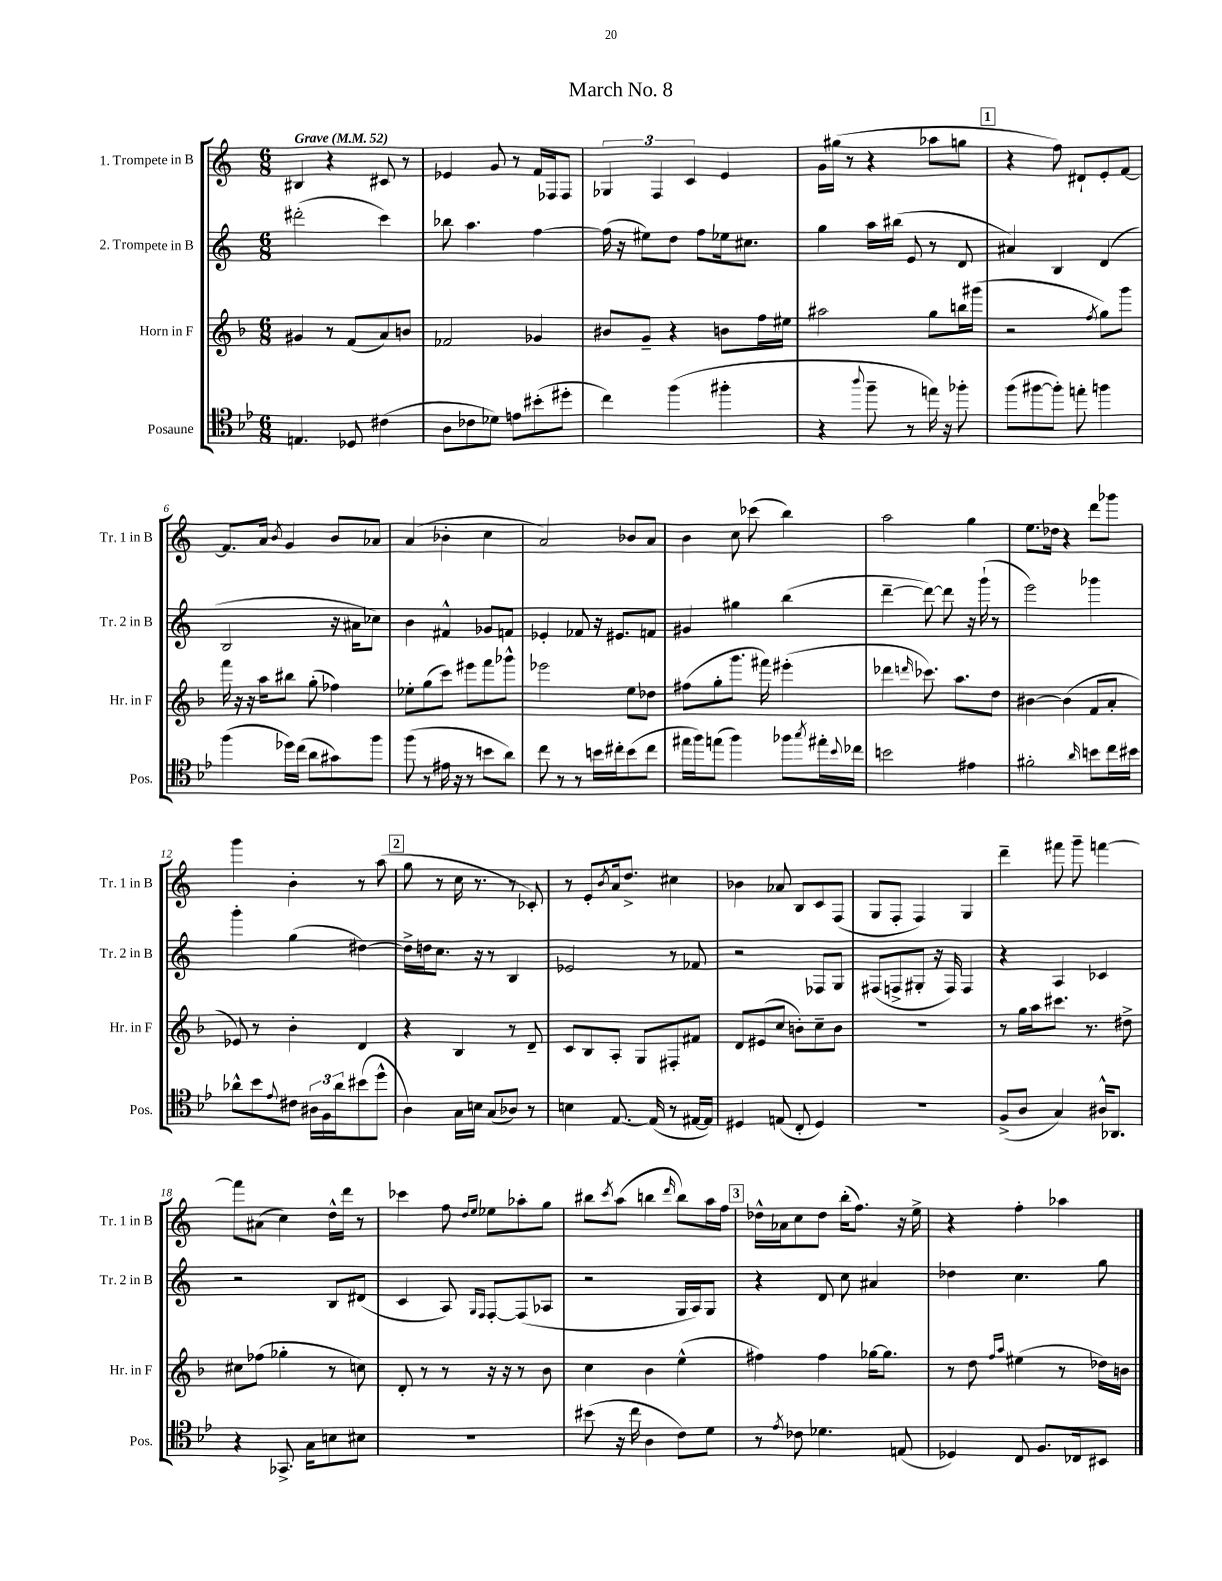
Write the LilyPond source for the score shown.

\header { title = "March No. 8" }
<<
\new StaffGroup <<
\new Staff = "s0" \with { instrumentName = "1. Trompete in B" shortInstrumentName = "Tr. 1 in B" } {
    \clef treble \key c \major \numericTimeSignature \time 6/8 \tempo "Grave" 4 = 52
    bis4 r4 cis'8 r8 |
    ees'4 g'8 r8 f'16 fes16 fes8 |
    \tuplet 3/2 { ges4 f4 c'4 } e'4 |
    g'16 gis''16( r8 r4 aes''8 g''8 |
    \mark \markup { \box "1" } r4 f''8) dis'8-! e'8-. f'8~ |
    f'8. a'16 \acciaccatura { b'8 } g'4 b'8 aes'8 |
    a'4( bes'4-. c''4 |
    a'2) bes'8 a'8 |
    b'4 c''8 ces'''8( b''4) |
    a''2 g''4 |
    e''8. des''16 r4 d'''8 ges'''8 |
    g'''4 b'4-. r8 a''8( |
    \mark \markup { \box "2" } g''8 r8 c''16 r8. r8 ces'8-.) |
    r8 e'8-. \acciaccatura { b'8 } a'16 d''8.-> cis''4 |
    bes'4 aes'8 b8 c'8 f8( |
    g8 f8-. f4) g4 |
    d'''4-- fis'''8 g'''8-- f'''4~ |
    f'''8 ais'8( c''4) d''16-^ d'''16 r8 |
    ces'''4 f''8 \grace { d''16 e''16 } ees''8 aes''8-. g''8 |
    bis''8 \acciaccatura { c'''8 } a''8( b''4 \grace { d'''16 } b''8) a''16 f''16 |
    \mark \markup { \box "3" } des''16-^ aes'16 c''8 des''8 b''16-.( f''8.) r16 e''16-> |
    r4 f''4-. aes''4 \bar "|." |
}
\new Staff = "s1" \with { instrumentName = "2. Trompete in B" shortInstrumentName = "Tr. 2 in B" } {
    \clef treble \key c \major \numericTimeSignature \time 6/8
    dis'''2-.( c'''4) |
    bes''8 a''4. f''4~ |
    f''16( r16 eis''8) d''8 f''8 ees''16 cis''8. |
    g''4 a''16 bis''16( e'8 r8 d'8 |
    \mark \markup { \box "1" } ais'4) b4 d'4( |
    b2 r16 ais'16 ces''8) |
    b'4 fis'4-^ ges'8 f'8 |
    ees'4-. fes'8 r16 eis'8. f'8 |
    gis'4 gis''4 b''4( |
    d'''4~-- d'''8~) d'''8 r16 g'''16-!( r8 |
    e'''2) ges'''4 |
    g'''4-. g''4( dis''4~) |
    \mark \markup { \box "2" } dis''16-> d''16 c''8. r16 r8 b4 |
    ees'2 r8 fes'8 |
    r2 fes8 g8 |
    fis8( f8-> gis8-. r16 f16) f4 |
    r4 a4 ces'4 |
    r2 b8 dis'8( |
    c'4 a8) \grace { g16 f16 } f8~-. f8( aes8 |
    r2 g16 a16) g8 |
    \mark \markup { \box "3" } r4 d'8 c''8 ais'4 |
    des''4 c''4. g''8 \bar "|." |
}
\new Staff = "s2" \with { instrumentName = "Horn in F" shortInstrumentName = "Hr. in F" } {
    \clef treble \key f \major \numericTimeSignature \time 6/8
    gis'4 r8 f'8( a'8) b'8 |
    fes'2 ges'4 |
    bis'8 g'8-- r4 b'8 f''16 eis''16 |
    ais''2 g''8 b''16 gis'''16( |
    \mark \markup { \box "1" } r2 \acciaccatura { f''8 } g''8) g'''8 |
    f'''16 r16 r16 a''16 bis''8 g''8-.( fes''4) |
    ees''8-. g''8( c'''8) eis'''8 f'''8 ges'''8-^ |
    ees'''2 e''8 des''8 |
    fis''8( g''8-. g'''8. fis'''16) eis'''4-.( |
    des'''4 \grace { d'''16 } ces'''8.) a''8. d''8 |
    bis'4~ bis'4( f'8 a'8-. |
    ees'8) r8 bes'4-. d'4 |
    \mark \markup { \box "2" } r4 bes4 r8 d'8-- |
    c'8 bes8 a8-. g8 fis8-. fis'8 |
    d'8 eis'8( c''8 b'8-.) c''8-- b'8 |
    R2. |
    r8 g''16 a''16 cis'''8. r8. dis''8-> |
    cis''8 fes''8( ges''4-. r8 c''8) |
    d'8-. r8 r8 r16 r16 r8 bes'8 |
    c''4 bes'4 e''4-^( |
    \mark \markup { \box "3" } fis''4) fis''4 ges''16~ ges''8. |
    r8 d''8 \grace { f''16 a''16 } eis''4( r8 des''16) b'16 \bar "|." |
}
\new Staff = "s3" \with { instrumentName = "Posaune" shortInstrumentName = "Pos." } {
    \clef tenor \key bes \major \numericTimeSignature \time 6/8
    e4. des8 cis'4( |
    a8 ces'8 des'8) e'8 bis'8-.( dis''8-. |
    c''4) f''4( fis''4-. |
    r4 \appoggiatura { a''8 } f''8-- r8 e''16) r16 fes''8-. |
    \mark \markup { \box "1" } f''8( fis''8~ fis''8-.) e''8-. f''4 |
    f''4( des''16) c''16( a'8 gis'8) f''8 |
    f''8( r8 eis'16 r16 r8 b'8 a'8) |
    c''8 r8 r8 b'16 cis''16-. b'8( cis''8 |
    eis''16 f''16) e''8( f''4) fes''8 \acciaccatura { g''8 } eis''16-. \appoggiatura { bes'8 } ces''16 |
    b'2 eis'4 |
    fis'2-. \grace { a'16 } b'8 c''16 bis'16 |
    aes'8-^ bes'8 \appoggiatura { ees'8 } cis'8 \tuplet 3/2 { ais16 f16 aes'16 } bis'8( d''8-^ |
    \mark \markup { \box "2" } a4) g16 b16 g8( aes8) r8 |
    b4 ees8.~ ees16( r8 eis16~ eis16) |
    dis4 e8( c8-. dis4) |
    R2. |
    f8->( a8 g4) ais16-^ aes,8. |
    r4 ges,8.-> g16 b8 bis8 |
    R2. |
    bis'8( r16 c''16 a4 c'8) d'8 |
    \mark \markup { \box "3" } r8 \acciaccatura { ees'8 } ces'8 des'4. e8( |
    des4) c8 f8. ces16 bis,8 \bar "|." |
}
>>
>>
